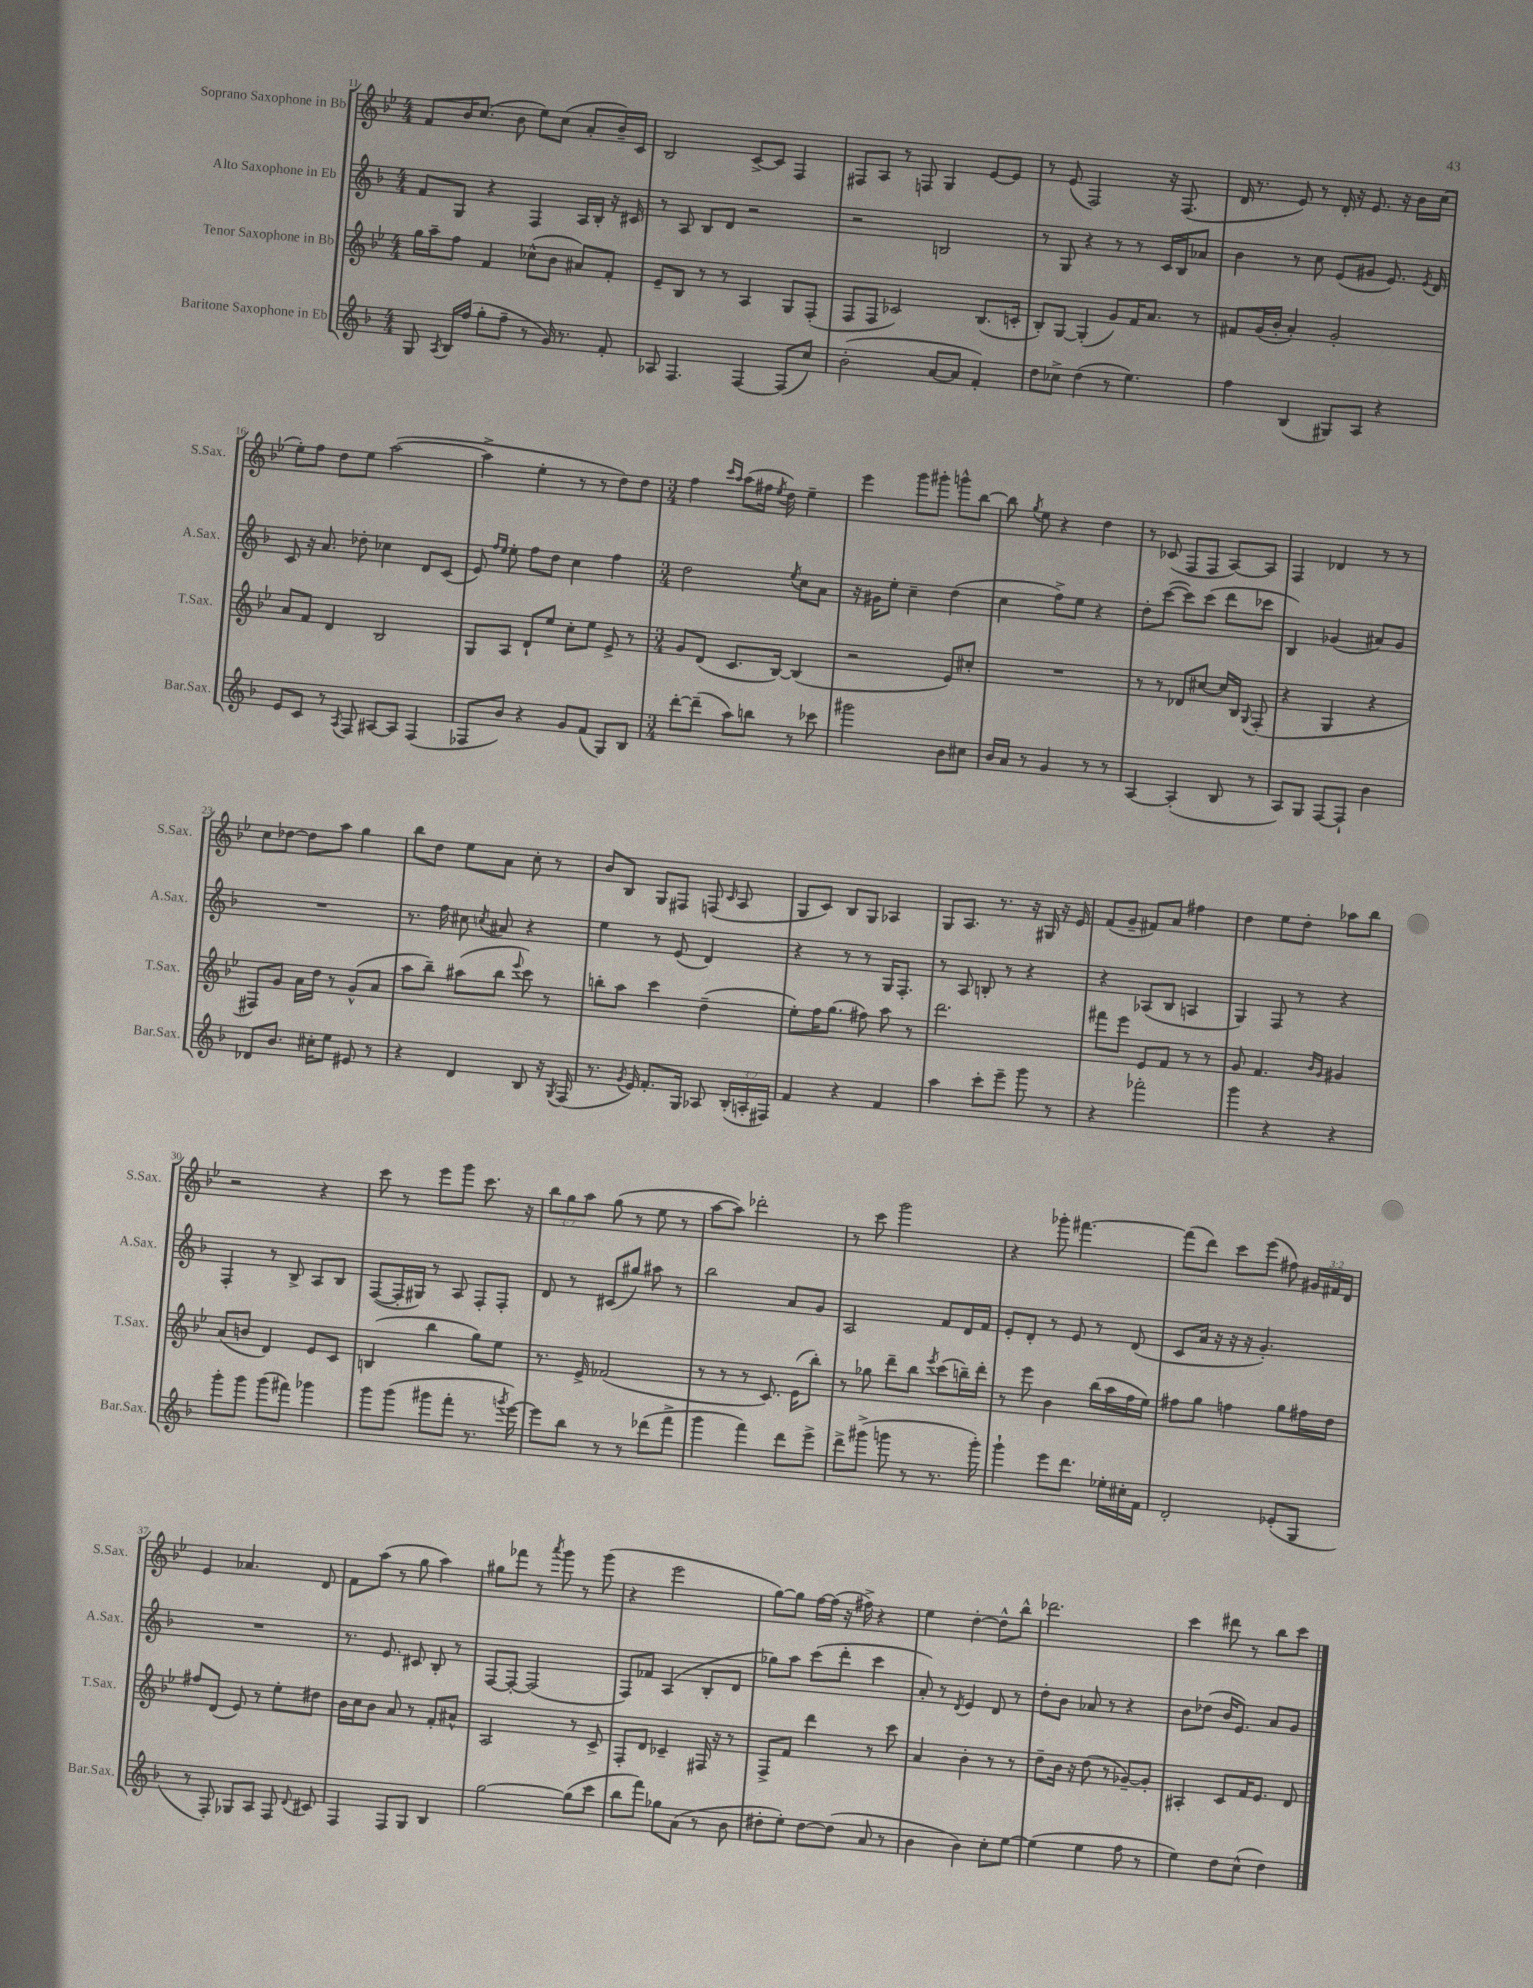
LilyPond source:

<<
\new StaffGroup <<
\new Staff = "s0" \with { instrumentName = "Soprano Saxophone in Bb" shortInstrumentName = "S.Sax." } {
    \clef treble \key bes \major \numericTimeSignature \time 4/4 \override Staff.TupletNumber.text = #tuplet-number::calc-fraction-text
    \autoBeamOff f'8[ bes'16 c''8.]( bes'8 ees''8[) c''8]( a'8[-. bes'16--) c'16] |
    bes2 c'8[~-> c'8] f4 |
    fis8[ a8] r8 f8 g4 ees'8[~ ees'8] |
    r8 ees'8( f2) r16 f8.( |
    d'16 r8. ees'8) r8 d'16-. r16 ees'8. r16 bes'16[ c''16]( |
    ees''8[-.) f''8] d''8[ ees''8] a''2~( |
    a''4-> ees''4-. r8 r8 d''8[) d''8] |
    \numericTimeSignature \time 3/4 f''4 \grace { c'''16[ a''16] } a''8[( fis''16] \acciaccatura { ees''8 } d''16) ees''4-- |
    ees'''4 g'''8[ gis'''8]-. g'''8[-^ bes''8]~ |
    bes''8 \acciaccatura { g''8 } ees''8 r4 d''4 |
    r8 ces'8( f8[ f8] a8[~) a8] |
    f4 des'4 r8 r8 |
    c''8[ des''8]~ des''8[ a''8] g''4 |
    bes''8[ d''8] ees''8[ a'8] c''8-. r8 |
    bes'8[ bes8] g8[ fis8] f8( \grace { c'16 } a8 |
    g8[ c'8]) bes8[ g8] aes4 |
    g8[ a8.] r8. r16 gis16 r16 ees'16 |
    f'8[( g'8]-- fis'8[) a'8] fis''4 |
    d''4 ees''8[ d''8]-. aes''8[ bes''8] |
    r2 r4 |
    c'''8 r8 ees'''8[ g'''8] c'''8. r16 |
    \tuplet 3/2 { bes''8[ g''8 a''8] } g''8( r8 ees''8 r8 |
    a''8[~ a''8]) des'''2-. |
    r8 c'''8 g'''2 |
    r4 ges'''8-. fis'''4.~ |
    fis'''8[( d'''8]) c'''8[ ees'''8]( fis''8) \tuplet 3/2 { gis'16[ fis'16 d'16] } |
    ees'4 aes'4. d'8 |
    f'8[ a''8]( r8 g''8 a''4) |
    gis''8[ fes'''8] r8 \acciaccatura { a'''8 } g'''8 r8 g'''8( |
    r4 ees'''2 |
    g''8[~) g''8] f''16[~ f''16]( r16 fis''16->) r4 |
    ees''4 d''4~-. d''8[-^ bes''8]-^ |
    des'''2. |
    c'''4 dis'''8 r8 bes''8[ c'''8] \bar "|." |
}
\new Staff = "s1" \with { instrumentName = "Alto Saxophone in Eb" shortInstrumentName = "A.Sax." } {
    \clef treble \key f \major \numericTimeSignature \time 4/4
    \autoBeamOff f'8[ g8] r4 f4 a16[ bes16]-. r16 cis'16 |
    r8 a8 bes8[ d'8] r2 |
    r2 b2 |
    r8 g8 r4 r8 r8 c'16[ bes16 aes'8] |
    bes'4 r8 c''8 e'8[( gis'8] e'8.) \acciaccatura { e'8 } d'16 |
    c'8 r16 a'8. des''8-. ces''4 d'8[ c'8]( |
    e'8) \grace { f''16[ e''16] } e''8-. f''8[ d''8] c''4 f''4 |
    \numericTimeSignature \time 3/4 d''2 \acciaccatura { e''8 } c''8[ a'8] |
    r16 gis'16[ e''8]-. c''4-- d''4( |
    c''4 f''8[->) e''8] r4 |
    d''8[-. c'''8]~( c'''8[) c'''8]( d'''8[ ces'''8] |
    bes4) ges'4( ais'8[) ges'8] |
    R2. |
    r8. f''16 cis''8 \acciaccatura { c''8 } ais'8 r4 |
    e''4 r8 e'8( d'4) |
    r4 r8 r8 g16[ f8.]-. |
    r8 a8 b8-. r8 r4 |
    r4 aes8[( bes8] a4 |
    g4) f8 r8 r4 |
    f4-. r8 bes8-> a8[ bes8] |
    f8[~( f16-. gis16]) r8 a8 f8[-. f8]-. |
    d'8 r8 cis'8[( gis''8]) ais''8 r8 |
    bes''2 a'8[ g'8] |
    a2 f'8[ d'16 f'16] |
    e'8[-. d'8]-. r8 e'8 r8 d'8( |
    c'8[ a'16] r16 r16 r16 g'4.-.) |
    R2. |
    r8. e'8. cis'8 bes8-. r8 |
    f8[~ f8]~-. f2( |
    f8[) fes'8] a4( bes8[-. d'8] |
    ges''8[) a''8] c'''8[( d'''8]-. c'''4 |
    a'8-.) r8 \acciaccatura { d'8 } e'4 d'8 r8 |
    d''8[-. bes'8] aes'8 r8 r4 |
    bes'8[ des''8]( bes'16[ e'8.]) a'8[ g'8] \bar "|." |
}
\new Staff = "s2" \with { instrumentName = "Tenor Saxophone in Bb" shortInstrumentName = "T.Sax." } {
    \clef treble \key bes \major \numericTimeSignature \time 4/4
    \autoBeamOff g''16[ a''16-- f''8] f'4 ces''8[-^( bes'8] ais'8[) f'8]-. |
    ees'8[-- bes8] r8 r8 a4 g8[ f8]-.( |
    f8[ f8] ces'2) bes8.[( c'16]-. |
    bes8[-.) g8]~ g4-.( g'8[) f'16 a'8.] r8 |
    fis'8[ g'16( bes'16]-. a'4-.) g'2-. |
    a'8[ f'8] d'4 bes2 |
    g8[ a8] d'8[-! ees''8] c''8[-. ees''8] ees'8-> r8 |
    \numericTimeSignature \time 3/4 g'8[ d'8]( c'8.[ bes16]~) bes4( |
    r2 ees'8[) cis''8]-. |
    R2. |
    r8 r8 des'8[ cis''8]~ cis''16[ bes16] \appoggiatura { g8 } f8-.( |
    r4 g4 r4 |
    fis8[) g'8] a'16[ d''16] r8 g'8[-^( a'8] |
    a''8[ bes''8]--) ais''8[( bes''8] \appoggiatura { ees'''8 } c'''8) r8 |
    b''8[-. a''8] c'''4 d''4--( |
    ees''8[-.) f''16 g''8.]( fis''8) a''8 r8 |
    d'''2. |
    fis'''8[ ees'''8] ees'8[ f'8] r8 r8 |
    g'8 f'4. \grace { bes'16[ g'16] } gis'4 |
    a'8[( b'8] d'4) ees'8[ c'8] |
    b4( bes''4 g''8[) ees''8] |
    r8. ees'16-> fes'2( |
    r8 r8 r8 c'8.) ees'16[( bes''8]-.) |
    r8 ges''8 d'''8[-- bes''8] \acciaccatura { ees'''8 } c'''8[( b''16--) d'''16]-. |
    r8 ees'''8 bes'4 bes''16[( a''16 f''16 ees''16]) |
    fis''8[ g''8] f''4 g''8[ fis''16 d''16] |
    fis''8[ d'8]( ees'8) r8 ees''8[-. dis''8] |
    bes'16[ c''16 bes'8] a'8 r8 f'8[-. ais'8]-^ |
    a2 r8 c'8-> |
    f8[-. d'8] ces'4-- fis16 r16 r8 |
    f8[-> f'8] d'''4 r8 c'''8 |
    a'4 bes'4-. r8 r8 |
    d''8[-- bes'16] r16 d''8( r8 ges'8[~--) ges'8]-. |
    ais4-. c'8[ f'16 ees'8.] d'8 \bar "|." |
}
\new Staff = "s3" \with { instrumentName = "Baritone Saxophone in Eb" shortInstrumentName = "Bar.Sax." } {
    \clef treble \key f \major \numericTimeSignature \time 4/4 \override Staff.TupletNumber.text = #tuplet-number::calc-fraction-text
    \autoBeamOff g8 \acciaccatura { a8 } bes16[ f''16]( g''8[-. f''8]-- r8 g'16) r8. f'8-. |
    aes8 f4. f4~ f8[( c''8]) |
    bes'2-.( a'8[~ a'8] f'4-.) |
    d''8[ ces''8]-> d''4( r8 e''4.) |
    f''4 bes4( gis8[) a8] r4 |
    e'8[ c'8] r8 \acciaccatura { a8 } f8 ais8[~ ais8] f4( |
    fes8[ bes'8]) r4 g'8[ f'8]( g8[) bes8] |
    \numericTimeSignature \time 3/4 d'''8[~-. d'''8]--( a''8[) b''8] r8 ces'''8 |
    gis'''2 bes'8[ cis''8] |
    bes'16[ a'16] r8 g'4 r8 r8 |
    a4~ a4-.( bes8 r8 |
    a8[) g8] f8[~ f8]-! bes'4 |
    des'8[ bes'8.] cis''16[-. e''8] eis'8 r8 |
    r4 d'4 bes8 r16 \acciaccatura { g8 } f16( |
    r8. \acciaccatura { g'8 } e'16) f'8.[-. g16] aes8 \tuplet 3/2 { bes16[-.( a16-. fis16]) } |
    f'4 r4 f'4 |
    a''4 c'''8[-. e'''8]-- g'''8 r8 |
    r4 fes'''2-. |
    g'''4 r4 r4 |
    g'''8[-. g'''8] g'''8[( fis'''8]) ges'''4 |
    g'''8[ g'''8]( gis'''8[ f'''8]-. r8. \acciaccatura { g'''8 } e'''16~) |
    e'''8[ bes''8] r8 r8 des'''8[( f'''8]-> |
    g'''4 f'''4) d'''8[ e'''8]-> |
    d'''8[-> gis'''8]->( g'''8 r8 r8. g'''16-.) |
    g'''4-! e'''8[ d'''8.] ees''16[-. cis''16-. f'16] |
    d'2-. ees'8[-.( g8] |
    r8 f8-.) ges8[ a8] f8 \appoggiatura { d'8 } cis'8 |
    f4 f8[ g8] bes4 |
    g''2~ g''8[( c'''8] |
    bes''8[ f'''8]) ges''8[ a'8]( r8 bes'8 |
    dis''8[-. e''8]-.) dis''8[~ dis''8]( a'8 r8 |
    bes'4 bes'4) c''8[-. e''8]~ |
    e''4( e''4 f''8 r8 |
    e''4) d''8[ c''8]-^( d''4) \bar "|." |
}
>>
>>
\layout { \context { \Score currentBarNumber = #11 } }
